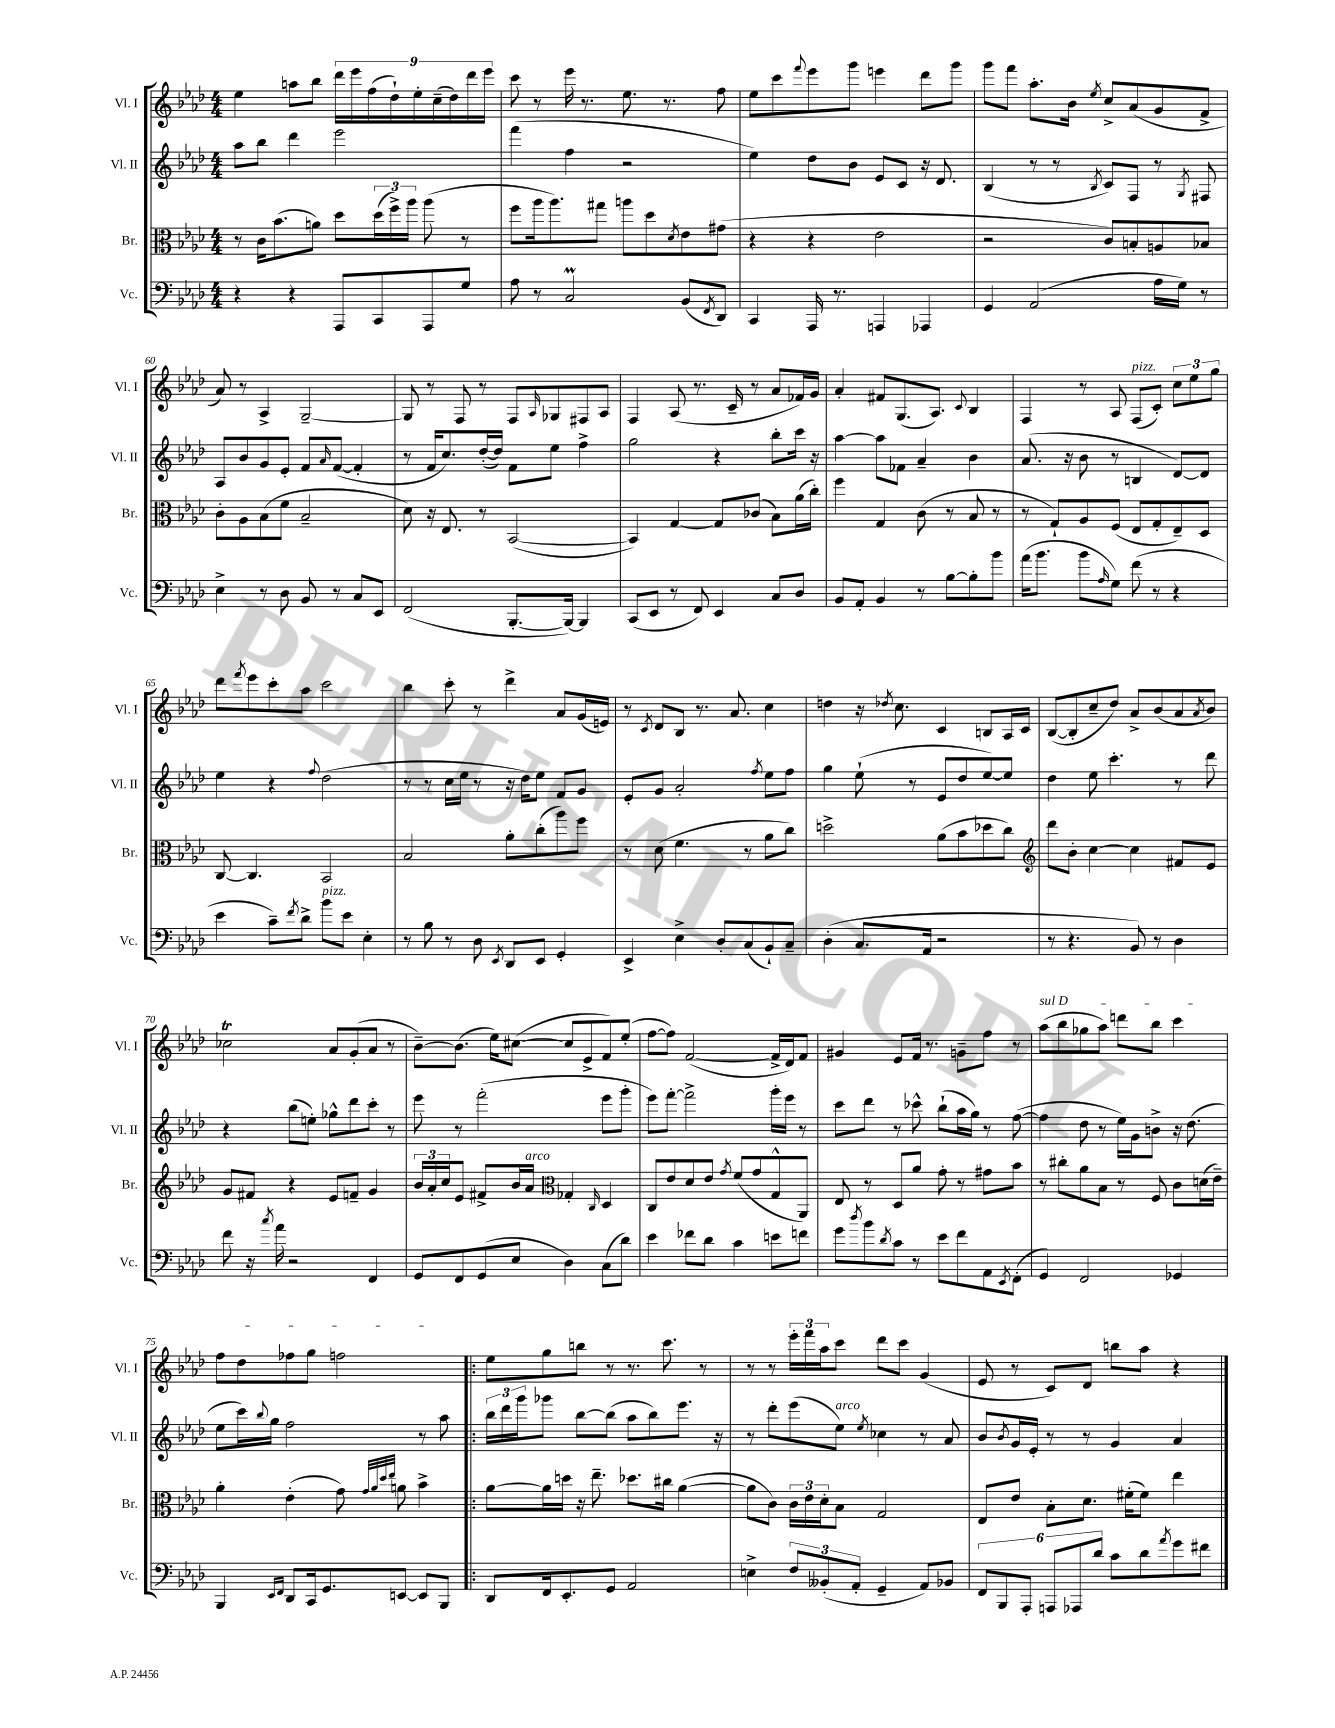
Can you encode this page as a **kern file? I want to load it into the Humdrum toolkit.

**kern	**kern	**kern	**kern
*part4	*part3	*part2	*part1
*staff4	*staff3	*staff2	*staff1
*I"Vc.	*I"Br.	*I"Vl. II	*I"Vl. I
*I'Vc.	*I'Br.	*I'Vl. II	*I'Vl. I
*clefF4	*clefC3	*clefG2	*clefG2
*k[b-e-a-d-]	*k[b-e-a-d-]	*k[b-e-a-d-]	*k[b-e-a-d-]
*M4/4	*M4/4	*M4/4	*M4/4
=56	=56	=56	=56
4r	8r	8aa-\L	4ee-\
.	16c\KL	8bb-\J	.
.	(8.b-\	.	.
4r	.	4ddd-\	8aan\L
.	8an\J)	.	8bb-\J
8AAA-/L	8dd-\L	2eee-\	18ddd-\LL
.	.	.	18eee-\
.	.	.	(18ff\
8CC/	(24dd-\L	.	.
.	24ff^\)	.	18dd-`\)
.	24aa-\JJ	.	.
.	.	.	18ee-'\
8AAA-/	(8aa-\	.	.
.	.	.	(18cc~\
.	.	.	18dd-\)
8G/J	8r	.	.
.	.	.	18ddd-\
.	.	.	18eee-\JJ
=57	=57	=57	=57
8A-\	8ff\L	(4fff\	8ccc\
8r	16aa-\k	.	8r
.	8.aa-\)	.	.
2Cm/	.	4ff\	16eee-\
.	.	.	8.r
.	8gg#X\J	.	.
.	8aan\L	2r	8.ee-\
.	8dd-\	.	.
.	.	.	8.r
.	8qd-/	.	.
(8BB-/L	8e-\	.	.
8qFF/	.	.	.
8DD-/J)	(8g#X\J	.	8ff\
=58	=58	=58	=58
4CC/	4r	4ee-\)	8ee-\L
.	.	.	8ccc\
.	.	.	8qqfff/
16AAA-/	4r	8dd-\L	8eee-\
8.r	.	.	.
.	.	8b-\J	8ggg\J
4AAAn/	2e-\	8e-/L	4eeen\
.	.	8c/J	.
4AAA-X/	.	16r	8ddd-\L
.	.	8.d-/	.
.	.	.	8ggg\J
=59	=59	=59	=59
4GG/	2r	(4B-/	8ggg\L
.	.	.	8fff\J
(2AA-/	.	8r	8.aa-'\L
.	.	8r	.
.	.	.	16b-\Jk
.	.	8qB-/	8qee-/
.	8c/L)	8c/L)	8cc^/L
.	8Bn'/	8F/J	(8a-/
16A-\LL	8An/	8r	8g/
16G\JJ)	.	.	.
.	.	8qG/	.
8r	8B-X/J	8F#X/	8f^/J
!!LO:LB:g=z
=60	=60	=60	=60
4E-^\	8c'\L	8A-/L	8a-/)
.	8A-\	8b-/	8r
8r	(8B-\	8g/	4A-^/
8D-\	8f\J	8e-'/J	.
8BB-/	2B-~/	8f/L	[2G~/
.	.	16qqa-/	.
8r	.	([8f/J	.
8C/L	.	4f'/]	.
8EE-/J	.	.	.
=61	=61	=61	=61
(2FF/	8d-\)	8r	8G/]
.	16r	16f/KL	8r
.	8.E-/	8.cc/)	.
.	.	.	8F/
.	8r	([16dd-'/L	8r
.	.	16dd-/JJ])	.
[8.BBB-'/L	([2BB-/	8f\L	8F/L
.	.	.	16qqA-/
.	.	8ee-\J	8G-X/
16BBB-/Jk_)	.	.	.
4BBB-/]	.	4ff^\	8F#X/
.	.	.	8A-/J
=62	=62	=62	=62
(8CC/L	4BB-/])	2gg\	4F/
8EE-/J	.	.	.
8r	[4G/	.	(8A-/
8FF/)	.	.	8.r
4EE-/	8G/L]	4r	.
.	.	.	16c~/
.	(8c-X/J	.	8r
8C/L	8B-\L)	8bb-'\L	8a-/L
8D-/J	(16a-\L	16ccc\Jk	16f-X/L)
.	16cc'\JJ)	16r	16g/JJ
=63	=63	=63	=63
8BB-/L	4ff\	[4aa-\	4a-'/
8AA-'/J	.	.	.
4BB-/	4G/	8aa-\L]	8f#X/L
.	.	8f-X\J	(8.G/
8r	(8c\	4a-~/	.
.	.	.	8.A-/J)
[8B-\L	8r	.	.
.	.	.	8qqc/
8B-'\]	8B-/	4b-\	4B-/
8b-\J	8r	.	.
=64	=64	=64	=64
(16a-\KL	8r	(8.a-/	4F/
8.b-\J	.	.	.
.	8G`/L)	.	.
.	.	16r	.
8b-\L	8A-/	8b-\	8r
16qqA-/	.	.	.
8G\J)	(8F/J	8r	8A-/
!	!	!	!LO:TX:a:i:t=pizz.
(8f\	8E-/L	4Bn/	(8F/L
8r	8G'/	.	8c'/J)
4r	8E-~/)	[8d-/L)	12cc\L
.	.	.	12ee-\
.	8D-/J	8d-/J]	.
.	.	.	12gg\J
!!LO:LB:g=z
=65	=65	=65	=65
4e-\	[8C/	4ee-\	8ddd-\L
.	.	.	8qfff/
.	4.C/]	.	8eee-\
8c~\L)	.	4r	8ccc'\
8qf/	.	.	.
8d-^\J	.	.	8aa-\J
.	.	8qqff/	.
!LO:TX:a:i:t=pizz.	!	!	!
8b-\L	2BB-/	(2dd-\	2ccc\
8e-\J	.	.	.
4E-'\	.	.	.
=66	=66	=66	=66
8r	2B-/	8r	4bb-\
8B-\	.	8r	.
8r	.	16cc\LL	8ccc'\
.	.	16ee-\JJ	.
8D-\	.	8r	8r
8qEE-/	.	.	.
8DD-/L	8a-'\L	16r	4ddd-^\
.	.	16dd-\KL)	.
8EE-/J	(8cc'\	8ee-\J	.
4GG'/	8aa-\)	8f/L	8a-/L
.	8ff\J	8g/J	(16g/L
.	.	.	16en/JJ)
=67	=67	=67	=67
4EE-^/	8r	8e-'/L	8r
.	.	.	8qc/
.	(8d-\	8g/J	8d-/L
4E-^\	4.f\	2a-'/	8B-/J
.	.	.	8.r
8D-'/L	.	.	.
.	.	.	8.a-/
(8C/	8r	.	.
.	.	8qff/	.
8BB-`/)	8a-\L	8ee-\L	4cc\
8C~/J	8cc\J)	8ff\J	.
=68	=68	=68	=68
(4D-'\	2ddn^\	4gg\	4ddn\
8.C/L	.	(8ee-`\	16r
.	.	.	8qdd-X/
.	.	.	8.cc\
.	.	8r	.
16AA-/Jk	.	.	.
2r	(8a-\L	8e-/L	4c/
.	8b-\	8dd-/	.
.	8dd-X\	[8ee-/)	8Bn/L
.	8cc\J)	8ee-/J]	16A-/L
.	.	.	16c/JJ
=69	=69	=69	=69
*	*clefG2	*	*
8r	8ddd-\L	4dd-\	([8B-/L
4.r	8b-'\J	.	8B-'/]
.	[4cc\	8ee-\	8cc~/
.	.	4.ccc'\	8dd-/J)
8BB-/)	4cc\]	.	8a-^/L
8r	.	.	(8b-/
4D-\	8f#X/L	8r	8a-/
.	.	.	8qa-/
.	8e-/J	8ddd-\	8b-/J)
!!LO:LB:g=z
=70	=70	=70	=70
8f\	8g/L	4r	2cc-XT\
16r	8f#X/J	.	.
8qcc/	.	.	.
16a-\	.	.	.
2r	4r	(8bb-\L	.
.	.	8een'\J)	.
.	8e-/L	8gg-X^^\L	8a-/L
.	8fn~/J	8ddd-\	(8g'/
4FF/	4g/	8ccc'\J	8a-/J
.	.	8r	8r
=71	=71	=71	=71
8GG/L	24b-/LL	8eee-\	[8b-~\L)
.	24a-'/	.	.
.	24cc/J	.	.
8FF/	8e-/J	8r	(8.b-\J]
(8GG/	8f#X^/L	(2fff'\	.
.	.	.	16ee-\KL)
8E-/J	16b-/L	.	([8cc#X\J
!	!LO:TX:a:i:t=arco	!	!
.	16a-/JJ	.	.
*	*clefC3	*	*
4D-\)	4G-X'/	.	8cc#/L]
.	.	.	8e-^/
.	16qqC/	.	.
(8C\L	4D-/	8eee-\L	8f/)
8d-\J)	.	8ggg'\J	(8ee-'/J
=72	=72	=72	=72
4e-\	8C/L	8eee-\L)	[8ff\L
.	8e-/	[8fff'\J	8ff\J])
8f-X\L	8d-/	2fff^\]	([2f/
8d-\J	8e-/J	.	.
.	8qg/	.	.
4c\	(8f/L	.	.
.	8g/	.	.
8en\L	8G^^/	16ggg'\LL	16f^/LL]
.	.	16eee-\JJ	16d-/J)
8fn\J	8AA-/J)	8r	8f/J
=73	=73	=73	=73
8g\L	8E-/	8ccc\L	4g#X/
8qdd-/	.	.	.
8b-\	8r	8ddd-\J	.
8qd-/	.	.	.
8c\J	8D-/L	8r	8e-/L
8r	8a-/J	8ccc-X^^\	16f/Jk
.	.	.	8.r
8e-\L	8g'\	(8bb-`\L	.
8f\	8r	16aa-\L	8gn~\L
.	.	16gg\JJ)	.
8AA-\	8g#X\L	8r	8ff\J
8qEE-/	.	.	.
(8FF'\J	8b-\J	([8ff\	8r
=74	=74	=74	=74
!	!	!	!LO:TX:a:i:t=sul D
4GG/)	8r	4ff\]	(8aa-\L
.	8cc#X'\L	.	8bb-\
2FF/	8a-\	8dd-\	8gg-X\
.	8B-\J	8r	8aa-\J)
.	8r	16ee-\LL)	8dddn\L
.	.	16g\J	.
.	8F/	8bn^\J	8bb-\J
4GG-X/	8c\L	16r	4ccc\
.	.	(8.dd-\	.
.	(16dn\L	.	.
.	16e-~\JJ)	.	.
!!LO:LB:g=z
=75	=75	=75	=75
4BBB-/	4a-'\	8ee-\L	8ff\L
.	.	16ccc\L)	8dd-\
.	.	8qqbb-/	.
.	.	16gg\JJ	.
16qqEE-/LL	.	.	.
16qqFF/JJ	.	.	.
8DD-/L	(4e-'\	2ff\	8ff-X\
16CC/k	.	.	8gg\J
8.GG/	.	.	.
.	8g\)	.	2ffn\
.	32qqg/LLL	.	.
.	32qqa-/	.	.
.	32qqdd-/	.	.
.	32qqee-/JJJ	.	.
[8EEn/J	8an\	.	.
8EE/L]	4b-^\	8r	.
8BBB-/J	.	8aa-\	.
=76!|:	=76!|:	=76!|:	=76!|:
8DD-/L	[8a-\L	24bb-\LL	8ee-\L
.	.	24ddd-\	.
.	.	24ggg\J	.
16FF/k	16a-\L]	8ggg-X\J	8gg\
8.EE-'/	16ddn\JJ	.	.
.	16r	[8bb-\L	8bbn\J
.	8.ee-~\	.	.
8GG/J	.	(8bb-\J]	8r
2AA-/	8.dd-X\L	8aa-\L	8.r
.	.	8bb-\)	.
.	16cc#X\Jk	.	8.ccc\
.	([4a-\	8.eee-\J	.
.	.	.	8r
.	.	16r	.
=77	=77	=77	=77
4En^\	8a-\L]	8r	8r
.	8c\J)	8ddd-'\L	8r
12F/L	24c\LL	(8eee-\	24eee-'\LL
.	24e-\	.	24fff\
(12BB--X'/	24d-'\J	.	24aa-\J
!	!	!LO:TX:a:i:t=arco	!
.	8B-\J	8ee-\J)	8ccc\J
12AA-'/J	.	.	.
.	.	8qee-/	.
4GG~/	2G/	4cc-X\	8ddd-\L
.	.	.	8ccc\J
8AA-/L)	.	8r	(4g/
8BB-X/J	.	8a-/	.
=78	=78	=78	=78
12FF/L	8E-/L	8b-/L	8e-/
12BBB-/	.	.	.
.	.	8qb-/	.
.	8e-/J	16g/L	8r
12AAA-'/J	.	.	.
.	.	16e-'/JJ	.
12AAAn/L	8B-'\L	8r	8c/L)
12AAA-X/	.	.	.
.	8.d-\J	8r	8d-/J
12d-/J	.	.	.
8c\L	.	4g/	8bbn\L
.	(16f#X'\KL	.	.
8d-\	8f#\J)	.	8aa-\J
8qa-/	.	.	.
8g\	4ee-\	4a-/	4r
8f#X\J	.	.	.
==	==	==	==
*-	*-	*-	*-
